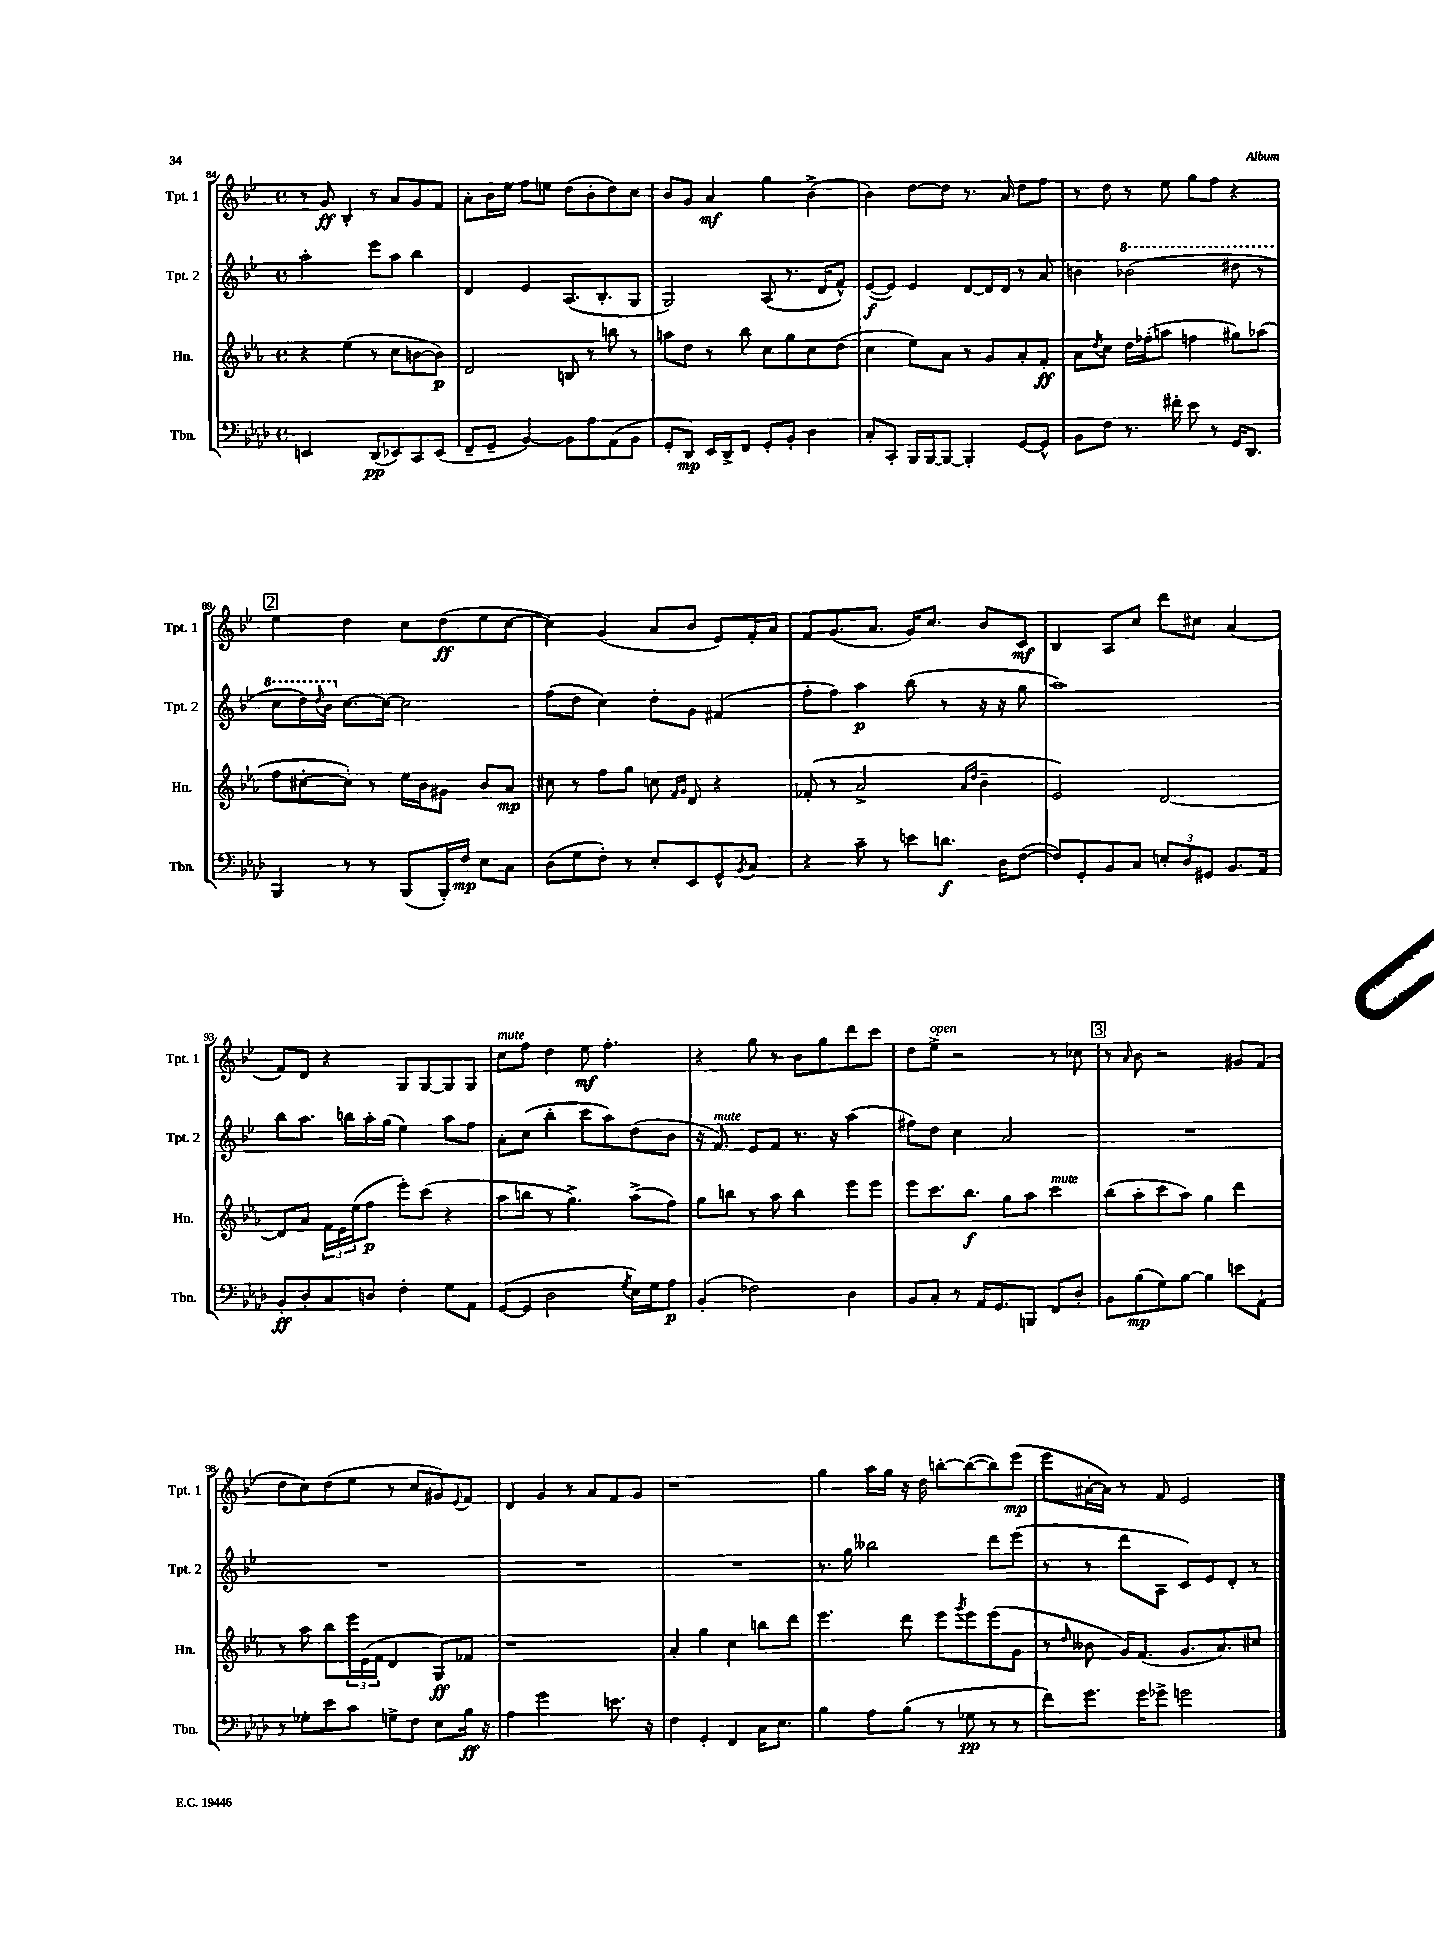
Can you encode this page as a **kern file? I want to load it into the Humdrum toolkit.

**kern	**kern	**kern	**kern
*staff4	*staff3	*staff2	*staff1
*clefF4	*clefG2	*clefG2	*clefG2
*k[b-e-a-d-]	*k[b-e-a-]	*k[b-e-]	*k[b-e-]
*M4/4	*M4/4	*M4/4	*M4/4
*met(c)	*met(c)	*met(c)	*met(c)
2EE	4r	2aa'	8r
.	.	.	8g
.	(4ee-	.	4B-'
(8DD-	8r	8eee-	8r
8EE-)	8cc	8aa	8a
8CC	[8b	4bb-	8g
(8EE-	8b])	.	8f
=	=	=	=
8FF~	2d	4d	8a'
8GG~	.	.	16b-
.	.	.	16ee-
[4BB-)	.	4e-	8ff
.	.	.	8ee
8BB-]	8B	(8.A	(8dd
8A-	8r	.	8b-'
.	.	8.B-'	.
(8AA-	8bb	.	8dd)
8BB-	8r	8G	8cc
=	=	=	=
8GG'	8aa	2G)	8b-
8DD-)	8dd	.	8g
16EE-	8r	.	4a
16DD-^	.	.	.
8FF	8bb-	.	.
8GG'	8cc	(8A	4gg
8BB-'	8gg	8.r	.
4D-	8cc	.	(4b-^
.	.	16d	.
.	(8dd	8f^^)	.
=	=	=	=
8C'	4cc	([8e-	4b-)
8CC'	.	8e-])	.
16BBB-	8ee-)	4e-	[8dd
[16BBB-	.	.	.
8BBB-_	8a-	.	8dd]
4BBB-']	8r	[8d	8.r
.	8g	16d]	.
.	.	16d	16a
[8GG	8a-'	8r	8dd
8GG^^]	8f'	8a	8ff
=	=	=	=
8BB-	8a-	4b	8r
.	8qdd	.	.
8F	8cc	.	8dd
8.r	16dd	(2bb-	8r
.	(16ff-'	.	.
.	8aa	.	8ee-
16f#'	.	.	.
8e-	4ff	.	8gg
8r	.	.	8ff
16GG	8gg#)	8ddd#	4r
8.DD-	.	.	.
.	(8aa-	8r	.
=	=	=	=
4BBB-	8ff	8ccc	4ee-
.	[8cc#'	16ddd)	.
.	.	8qqddd	.
.	.	16bb-	.
8r	8cc#'])	[8.cc	4dd
8r	8r	.	.
.	.	16cc_	.
(8BBB-	16ee-	2cc]	8cc
.	16b-	.	.
16BBB-')	8g#	.	(8dd
16F	.	.	.
8E-	8b-	.	8ee-
8C	8a-	.	[8cc
=	=	=	=
(8D-	8cc#	(8ff	4cc])
8G	8r	8dd	.
8F')	8ff	4cc)	(4g
8r	8gg	.	.
8E-'	8cc	8dd'	8a
.	16qqf	.	.
.	16qqg	.	.
8EE-	8d	8g	8b-
8GG^^	4r	(4f#	8e-)
8qBB-	.	.	.
8C	.	.	16f'
.	.	.	16a
=	=	=	=
4r	(8f-'	8ff'	8f
.	8r	8ff)	(8.g
8c~	2a-^	4aa	.
.	.	.	8.a
8r	.	.	.
8e	.	(8bb-	16g)
.	.	.	8.cc
8.d	.	8r	.
.	16qqa-	.	.
.	16qqdd	.	.
.	4b-~	16r	8b-
16D-	.	16r	.
([8F	.	8gg	8c
=	=	=	=
8F])	2e-)	1aa)	4B-
8GG'	.	.	.
8BB-	.	.	8A
8C	.	.	8cc
12E'	[2d	.	8ddd
12D-	.	.	.
.	.	.	8cc#
12GG#	.	.	.
8.BB-	.	.	(4a
16AA-	.	.	.
=	=	=	=
8BB-'	8d]	8bb-	8f)
8D-'	8a-	8.aa	8d
8C	24f	.	4r
.	24e-	.	.
.	.	16bb	.
.	(24ee-	.	.
8D	8ff	16aa'	.
.	.	(16gg	.
4F'	8eee-')	4ee-)	8G
.	(8ccc	.	[8G
8G	4r	8aa	8G]
8AA-	.	8ff	8G
=	=	=	=
([8GG	8aa-	8a'	8cc
8GG]	8bb	(8cc	8ff
2D-	8r	4bb-'	4dd
.	4.gg^)	.	.
.	.	8ccc	8ee-
.	.	8aa)	4.ff'
8qG	.	.	.
16E-)	(8aa-^	(8dd	.
16G	.	.	.
8A-	8ff)	8b-	.
=	=	=	=
(4BB-'	8gg	16r	4r
.	.	8.f)	.
.	8bb	.	.
2F-)	8r	8e-	8gg
.	8aa-	8f	8r
.	4bb	8.r	8b-
.	.	.	8gg
.	.	16r	.
4D-	8eee-	(4aa	8ddd
.	8eee-	.	8ccc
=	=	=	=
8BB-	8eee-	8ff#)	8dd
8C'	8.ccc	8dd	8ee-^
8r	.	4cc	2r
.	8.bb-	.	.
16AA-	.	.	.
8.GG	.	.	.
.	8gg	2a	.
8BBB	8aa-	.	.
8FF	4ccc	.	8r
8D-'	.	.	8cc-
=	=	=	=
8BB-	(8bb-	1r	8r
.	.	.	16qqa
(8B-	8aa-'	.	8b-
8G)	8ccc	.	2r
[8B-	8aa-)	.	.
4B-]	4gg	.	.
8e	4ddd	.	8g#
8AA-`	.	.	(8f
=	=	=	=
8r	8r	1r	8dd
8G-'	8aa-	.	8cc)
8e-	8bb-	.	(8dd
8c	24eee-	.	8ee-
.	(24e-	.	.
.	24f	.	.
8G^	4d	.	8r
8F	.	.	8cc
8E-	8G)	.	8g#)
.	.	.	8qqe-
16B-	8f-	.	8f
16r	.	.	.
=	=	=	=
4A-	1r	1r	4d
2g	.	.	4g
.	.	.	8r
.	.	.	8a
8.e	.	.	8f
.	.	.	8g
16r	.	.	.
=	=	=	=
4F	4a-'	1r	1r
4GG'	4gg	.	.
4FF	4cc	.	.
16C	8bb	.	.
8.E-	.	.	.
.	8ddd	.	.
=	=	=	=
4B-	4.eee-	8.r	4gg
.	.	16gg	.
8A-	.	2bb--	16aa
.	.	.	16gg
(8B-	8ddd	.	16r
.	.	.	16dd
8r	8eee-	.	[8bb'
.	8qggg	.	.
8G-	8eee-	.	(8bb_
8r	(8eee-	8ddd	8bb])
8r	8g	(8eee-	(8eee-
=	=	=	=
8f)	8r	8r	8eee-
.	16qqdd	.	.
8.g	8b--	8r	[16a#'
.	.	.	16a#])
.	16g)	8ddd	8r
16g	(8.f	.	.
8g-^	.	8A	8f
2g	8.g	8c)	2e-
.	.	8e-	.
.	8.a-)	.	.
.	.	8d'	.
.	8cc#	8r	.
==	==	==	==
*-	*-	*-	*-
